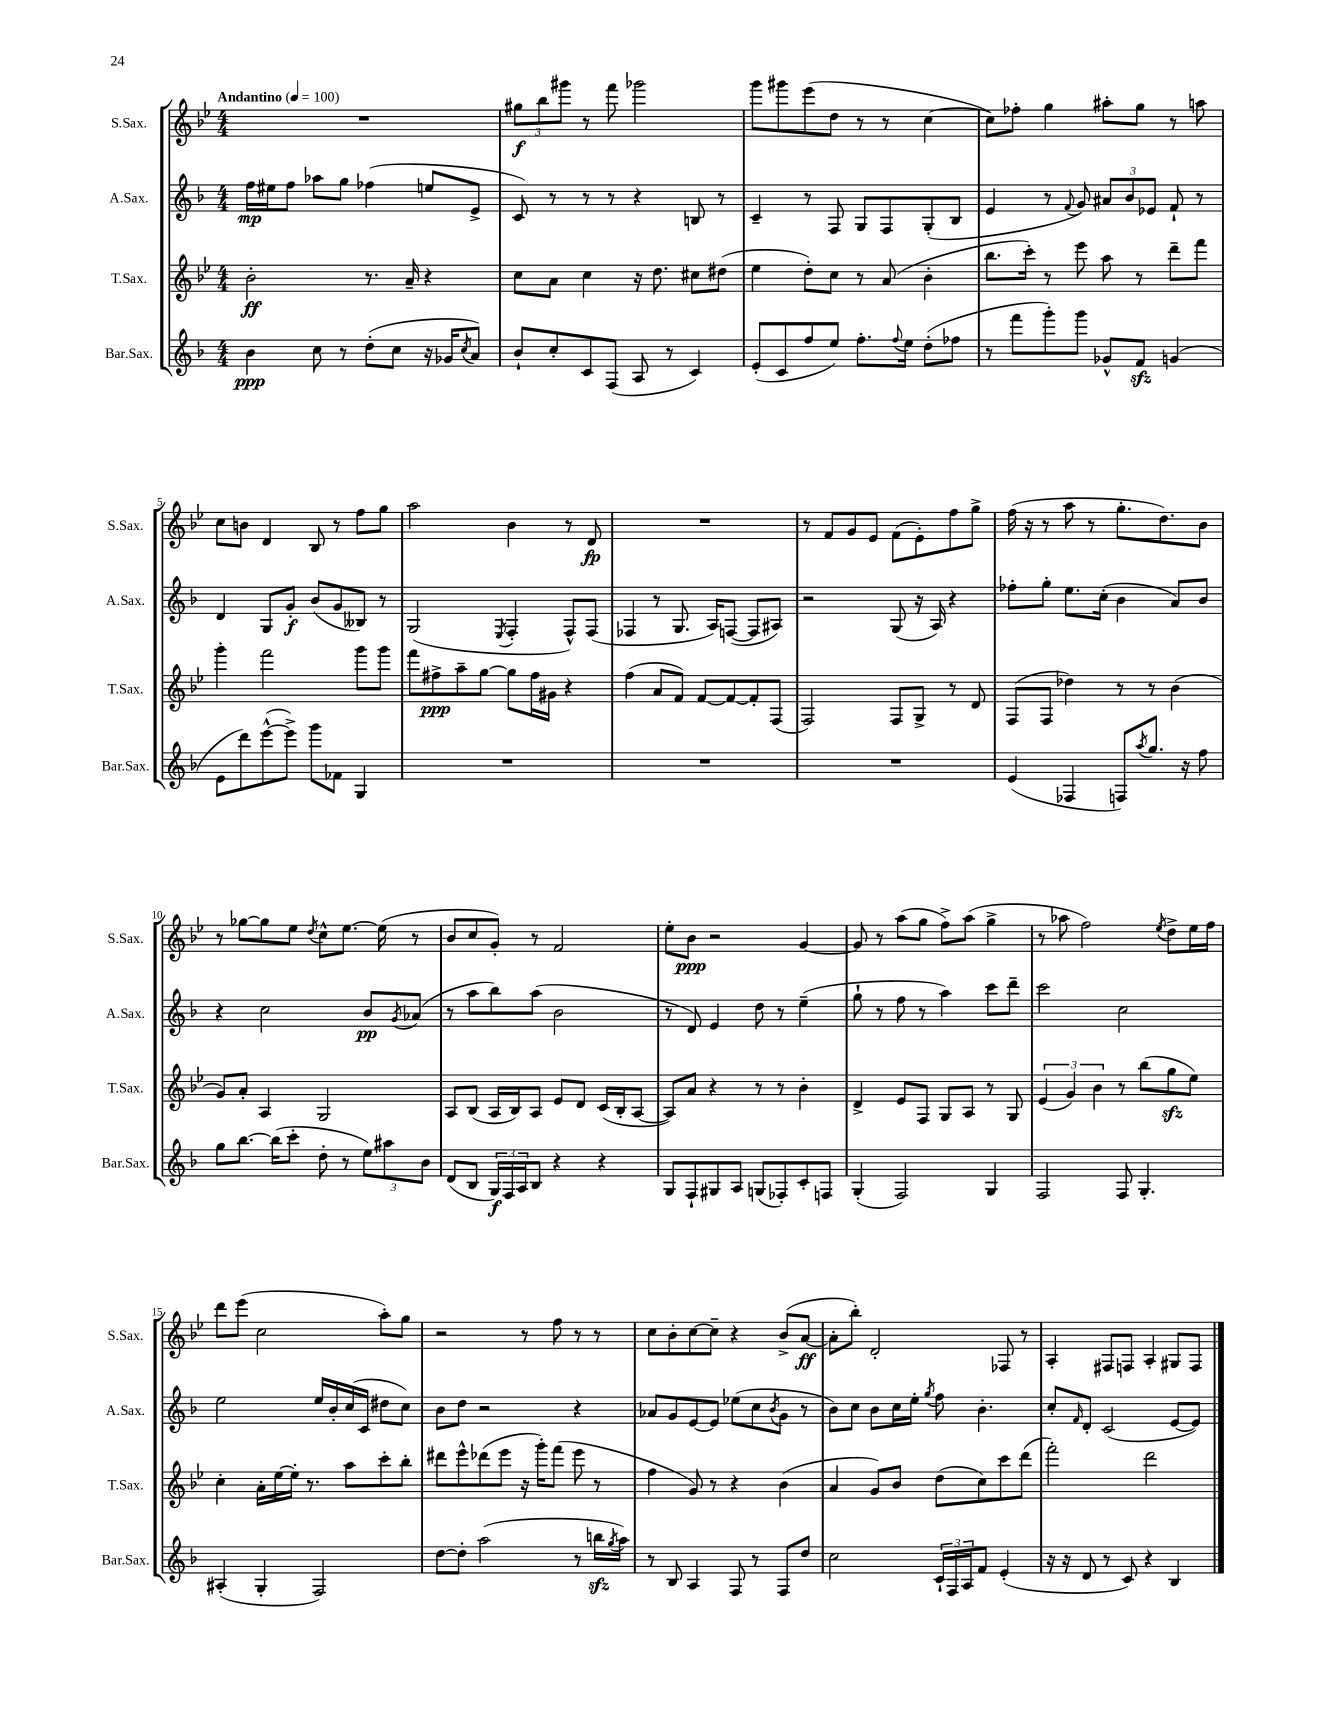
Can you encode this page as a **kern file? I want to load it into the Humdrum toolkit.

**kern	**dynam	**kern	**dynam	**kern	**dynam	**kern	**dynam
*part4	*part4	*part3	*part3	*part2	*part2	*part1	*part1
*staff4	*staff4	*staff3	*staff3	*staff2	*staff2	*staff1	*staff1
*I"Bar.Sax.	*	*I"T.Sax.	*	*I"A.Sax.	*	*I"S.Sax.	*
*I'Bar.Sax.	*	*I'T.Sax.	*	*I'A.Sax.	*	*I'S.Sax.	*
*clefG2	*	*clefG2	*	*clefG2	*	*clefG2	*
*k[b-]	*	*k[b-e-]	*	*k[b-]	*	*k[b-e-]	*
*M4/4	*	*M4/4	*	*M4/4	*	*M4/4	*
*MM100	*	*MM100	*	*MM100	*	*MM100	*
=1	=1	=1	=1	=1	=1	=1	=1
!	!	!	!	!	!	!LO:TX:a:B:t=Andantino	!
4b-\	ppp	2b-'\	ff	16ff\LL	mp	1r	.
.	.	.	.	16ee#X\J	.	.	.
.	.	.	.	8ff\J	.	.	.
8cc\	.	.	.	8aa-X\L	.	.	.
8r	.	.	.	8gg\J	.	.	.
(8dd'\L	.	8.r	.	(4ff-X\	.	.	.
8cc\J	.	.	.	.	.	.	.
.	.	16a~/	.	.	.	.	.
16r	.	4r	.	8een/L	.	.	.
16g-X/KL	.	.	.	.	.	.	.
8qcc/	.	.	.	.	.	.	.
8a/J)	.	.	.	8e^/J	.	.	.
=2	=2	=2	=2	=2	=2	=2	=2
8b-`/L	.	8cc\L	.	8c/)	.	12gg#X\L	f
.	.	.	.	.	.	12bb-\	.
8cc'/	.	8a\J	.	8r	.	.	.
.	.	.	.	.	.	12ggg#X\J	.
8c/	.	4cc\	.	8r	.	8r	.
(8F/J	.	.	.	8r	.	8fff\	.
8A/	.	16r	.	4r	.	2ggg-X\	.
.	.	8.dd\	.	.	.	.	.
8r	.	.	.	.	.	.	.
4c/)	.	8cc#X\L	.	8Bn/	.	.	.
.	.	(8dd#X\J	.	8r	.	.	.
=3	=3	=3	=3	=3	=3	=3	=3
(8e'/L	.	4ee-\	.	4c~/	.	8ggg\L	.
8c/	.	.	.	.	.	8ggg#X\	.
8ff/	.	8dd'\L)	.	8r	.	(8eee-\	.
8ee/J)	.	8cc\J	.	8F/	.	8dd\J	.
8.ff'\L	.	8r	.	8G/L	.	8r	.
.	.	(8a/	.	8F/	.	8r	.
8qqff/	.	.	.	.	.	.	.
16ee\Jk	.	.	.	.	.	.	.
(8dd'\L	.	4b-'\	.	(8G'/	.	[4cc\	.
8ff-X\J	.	.	.	8B-/J	.	.	.
=4	=4	=4	=4	=4	=4	=4	=4
8r	.	8.bb-\L	.	4e/	.	8cc\L])	.
8fff\L	.	.	.	.	.	8ff-X'\J	.
.	.	16ccc'\Jk)	.	.	.	.	.
8ggg'\)	.	8r	.	8r	.	4gg\	.
.	.	.	.	8qqf/	.	.	.
8ggg\J	.	8eee-\	.	8g/)	.	.	.
8g-X^^/L	.	8aa\	.	12a#X/L	.	8aa#X'\L	.
.	.	.	.	12b-/	.	.	.
8fzz/J	.	8r	.	.	.	8gg\J	.
.	.	.	.	12e-X/J	.	.	.
(4gn/	.	8ddd~\L	.	8f`/	.	8r	.
.	.	8fff\J	.	8r	.	8aan\	.
!!LO:LB:g=z
=5	=5	=5	=5	=5	=5	=5	=5
8e\L	.	4ggg'\	.	4d/	.	8cc\L	.
8ddd\)	.	.	.	.	.	8bn\J	.
([8eee^^\	.	2fff\	.	8G/L	.	4d/	.
8eee^\J])	.	.	.	8g'/J	f	.	.
8ggg\L	.	.	.	(8b-/L	.	8B-/	.
8f-X\J	.	.	.	8g/	.	8r	.
4G/	.	8ggg\L	.	8B--X/J)	.	8ff\L	.
.	.	8ggg\J	.	8r	.	8gg\J	.
=6	=6	=6	=6	=6	=6	=6	=6
1r	.	8fff\L	.	(2G/	.	2aa\	.
.	.	8ff#X^\	ppp	.	.	.	.
.	.	8aa~\	.	.	.	.	.
.	.	[8gg\J	.	.	.	.	.
.	.	.	.	8qE/	.	.	.
.	.	8gg\L]	.	4F'/	.	4b-\	.
.	.	16ff#\L	.	.	.	.	.
.	.	16g#X\JJ	.	.	.	.	.
.	.	4r	.	8F^^/L)	.	8r	.
.	.	.	.	(8F/J	.	8d/	fp
=7	=7	=7	=7	=7	=7	=7	=7
1r	.	(4ff\	.	4F-X/	.	1r	.
.	.	8a/L	.	8r	.	.	.
.	.	8f/J)	.	8.G/	.	.	.
.	.	[8f/L	.	.	.	.	.
.	.	.	.	16A/KL)	.	.	.
.	.	8f/_	.	([8Fn/J	.	.	.
.	.	8f'/]	.	8F/L]	.	.	.
.	.	(8F/J	.	8A#X/J)	.	.	.
=8	=8	=8	=8	=8	=8	=8	=8
1r	.	2F/)	.	2r	.	8r	.
.	.	.	.	.	.	8f/L	.
.	.	.	.	.	.	8g/	.
.	.	.	.	.	.	8e-/J	.
.	.	8F/L	.	(8G/	.	(8f\L	.
.	.	8G^/J	.	16r	.	8e-'\)	.
.	.	.	.	16A/)	.	.	.
.	.	8r	.	4r	.	8ff\	.
.	.	8d/	.	.	.	8gg^\J	.
=9	=9	=9	=9	=9	=9	=9	=9
(4e/	.	(8F/L	.	8ff-X'\L	.	(16ff\	.
.	.	.	.	.	.	16r	.
.	.	8F/J	.	8gg'\J	.	8r	.
4F-X/	.	4dd-X\)	.	8.ee\L	.	8aa\	.
.	.	.	.	.	.	8r	.
.	.	.	.	(16cc'\Jk	.	.	.
8Fn/L)	.	8r	.	4b-\	.	8.gg'\L	.
8qaa/	.	.	.	.	.	.	.
8.gg/J	.	8r	.	.	.	.	.
.	.	.	.	.	.	8.dd\)	.
.	.	(4b-\	.	8a/L)	.	.	.
16r	.	.	.	.	.	.	.
8ff\	.	.	.	8b-/J	.	8b-\J	.
!!LO:LB:g=z
=10	=10	=10	=10	=10	=10	=10	=10
8gg\L	.	8g/L)	.	4r	.	8r	.
[8.bb-\J	.	8a'/J	.	.	.	[8gg-X\L	.
.	.	4A/	.	2cc\	.	8gg-\]	.
(16bb-\KL]	.	.	.	.	.	.	.
8ccc'\J	.	.	.	.	.	8ee-\J	.
.	.	.	.	.	.	8qdd/	.
8dd'\	.	2G/	.	.	.	8cc^^\L	.
8r	.	.	.	.	.	[8.ee-\J	.
12ee\L)	.	.	.	8b-/L	pp	.	.
.	.	.	.	.	.	(16ee-\]	.
12aa#X\	.	.	.	.	.	.	.
.	.	.	.	8qg/	.	.	.
.	.	.	.	(8a-X/J	.	8r	.
12b-\J	.	.	.	.	.	.	.
=11	=11	=11	=11	=11	=11	=11	=11
(8d/L	.	8A/L	.	8r	.	8b-/L	.
8B-/J	.	(8B-/J	.	8aa\L	.	8cc/	.
24G/LL)	f	16A/LL	.	8bb-\)	.	8g'/J)	.
24F/	.	.	.	.	.	.	.
.	.	16B-/J)	.	.	.	.	.
24A/J	.	.	.	.	.	.	.
8B-/J	.	8A/J	.	(8aa\J	.	8r	.
4r	.	8e-/L	.	2b-\	.	2f/	.
.	.	8d/J	.	.	.	.	.
4r	.	(16c/LL	.	.	.	.	.
.	.	16B-'/J	.	.	.	.	.
.	.	[8A/J	.	.	.	.	.
=12	=12	=12	=12	=12	=12	=12	=12
8G/L	.	8A/L])	.	8r	.	8ee-'\L	.
8F`/	.	8a/J	.	8d/)	.	8b-\J	ppp
8G#X/	.	4r	.	4e/	.	2r	.
8A/J	.	.	.	.	.	.	.
(8Gn/L	.	8r	.	8dd\	.	.	.
8F-X'/)	.	8r	.	8r	.	.	.
8c'/	.	4b-'\	.	(4ee~\	.	[4g/	.
8Fn/J	.	.	.	.	.	.	.
=13	=13	=13	=13	=13	=13	=13	=13
(4G'/	.	4d^/	.	8gg`\	.	8g/]	.
.	.	.	.	8r	.	8r	.
2F/)	.	8e-/L	.	8ff\	.	(8aa\L	.
.	.	8F/J	.	8r	.	8gg\J	.
.	.	8G/L	.	4aa\)	.	8ff^\L)	.
.	.	8A/J	.	.	.	(8aa\J	.
4G/	.	8r	.	8ccc\L	.	4gg^\	.
.	.	8G/	.	8ddd~\J	.	.	.
=14	=14	=14	=14	=14	=14	=14	=14
2F/	.	(6e-/	.	2ccc\	.	8r	.
.	.	.	.	.	.	8aa-X\	.
.	.	6g/)	.	.	.	.	.
.	.	.	.	.	.	2ff\)	.
.	.	6b-\	.	.	.	.	.
8F/	.	8r	.	2cc\	.	.	.
4.G'/	.	(8bb-\L	.	.	.	.	.
.	.	.	.	.	.	8qee-/	.
.	.	8ggzz\	.	.	.	8dd^\L	.
.	.	8ee-\J)	.	.	.	16ee-\L	.
.	.	.	.	.	.	16ff\JJ	.
!!LO:LB:g=z
=15	=15	=15	=15	=15	=15	=15	=15
(4A#X'/	.	4cc'\	.	2ee\	.	8ddd\L	.
.	.	.	.	.	.	(8eee-\J	.
4G'/	.	16a'\LL	.	.	.	2cc\	.
.	.	[16ee-\	.	.	.	.	.
.	.	16ee-'\JJ]	.	.	.	.	.
.	.	8.r	.	.	.	.	.
2F/)	.	.	.	16ee/LL	.	.	.
.	.	.	.	16b-'/	.	.	.
.	.	8aa\L	.	(16cc/	.	.	.
.	.	.	.	16c/JJ	.	.	.
.	.	8ccc'\	.	8dd#X\L	.	8aa'\L)	.
.	.	8bb-'\J	.	8cc\J)	.	8gg\J	.
=16	=16	=16	=16	=16	=16	=16	=16
[8dd\L	.	8ddd#X\L	.	8b-\L	.	2r	.
8dd'\J]	.	8eee-^^\	.	8dd\J	.	.	.
(2aa\	.	(8ddd-X\	.	2r	.	.	.
.	.	8eee-\J	.	.	.	.	.
.	.	16r	.	.	.	8r	.
.	.	16ggg'\KL)	.	.	.	.	.
.	.	(8fff\J	.	.	.	8ff\	.
8r	.	8eee-\	.	4r	.	8r	.
16bbnzz\LL	.	8r	.	.	.	8r	.
8qgg/	.	.	.	.	.	.	.
16aa\JJ)	.	.	.	.	.	.	.
=17	=17	=17	=17	=17	=17	=17	=17
8r	.	4ff\	.	8a-X/L	.	8cc\L	.
8B-/	.	.	.	8g/	.	8b-'\	.
4A/	.	8g/)	.	[8e/	.	[8cc\	.
.	.	8r	.	8e/J]	.	8cc~\J]	.
8F/	.	4r	.	(8ee-X\L	.	4r	.
8r	.	.	.	8cc\	.	.	.
.	.	.	.	8qb-/	.	.	.
8F/L	.	(4b-\	.	8g\J	.	(8b-^/L	.
8dd/J	.	.	.	8r	.	[8a/J	ff
=18	=18	=18	=18	=18	=18	=18	=18
2cc\	.	4a/	.	8b-\L)	.	8a'\L]	.
.	.	.	.	8cc\J	.	8bb-'\J)	.
.	.	8g/L)	.	8b-\L	.	2d'/	.
.	.	8b-/J	.	16cc\L	.	.	.
.	.	.	.	16ee'\JJ	.	.	.
.	.	.	.	8qgg/	.	.	.
24c`/LL	.	(8dd\L	.	8ff\	.	.	.
24F/	.	.	.	.	.	.	.
24A/J	.	.	.	.	.	.	.
8f/J	.	8cc\)	.	4.b-'\	.	.	.
(4e'/	.	8ccc\	.	.	.	8F-X/	.
.	.	(8ddd\J	.	.	.	8r	.
=19	=19	=19	=19	=19	=19	=19	=19
16r	.	2fff'\)	.	8cc'/L	.	4A'/	.
16r	.	.	.	.	.	.	.
.	.	.	.	16qqf/	.	.	.
8d/	.	.	.	8d'/J	.	.	.
8r	.	.	.	(2c/	.	8F#X/L	.
8c/)	.	.	.	.	.	8Fn/J	.
4r	.	2ddd\	.	.	.	4A'/	.
4B-/	.	.	.	[8e/L	.	8G#X/L	.
.	.	.	.	8e/J])	.	8F/J	.
==	==	==	==	==	==	==	==
*-	*-	*-	*-	*-	*-	*-	*-
